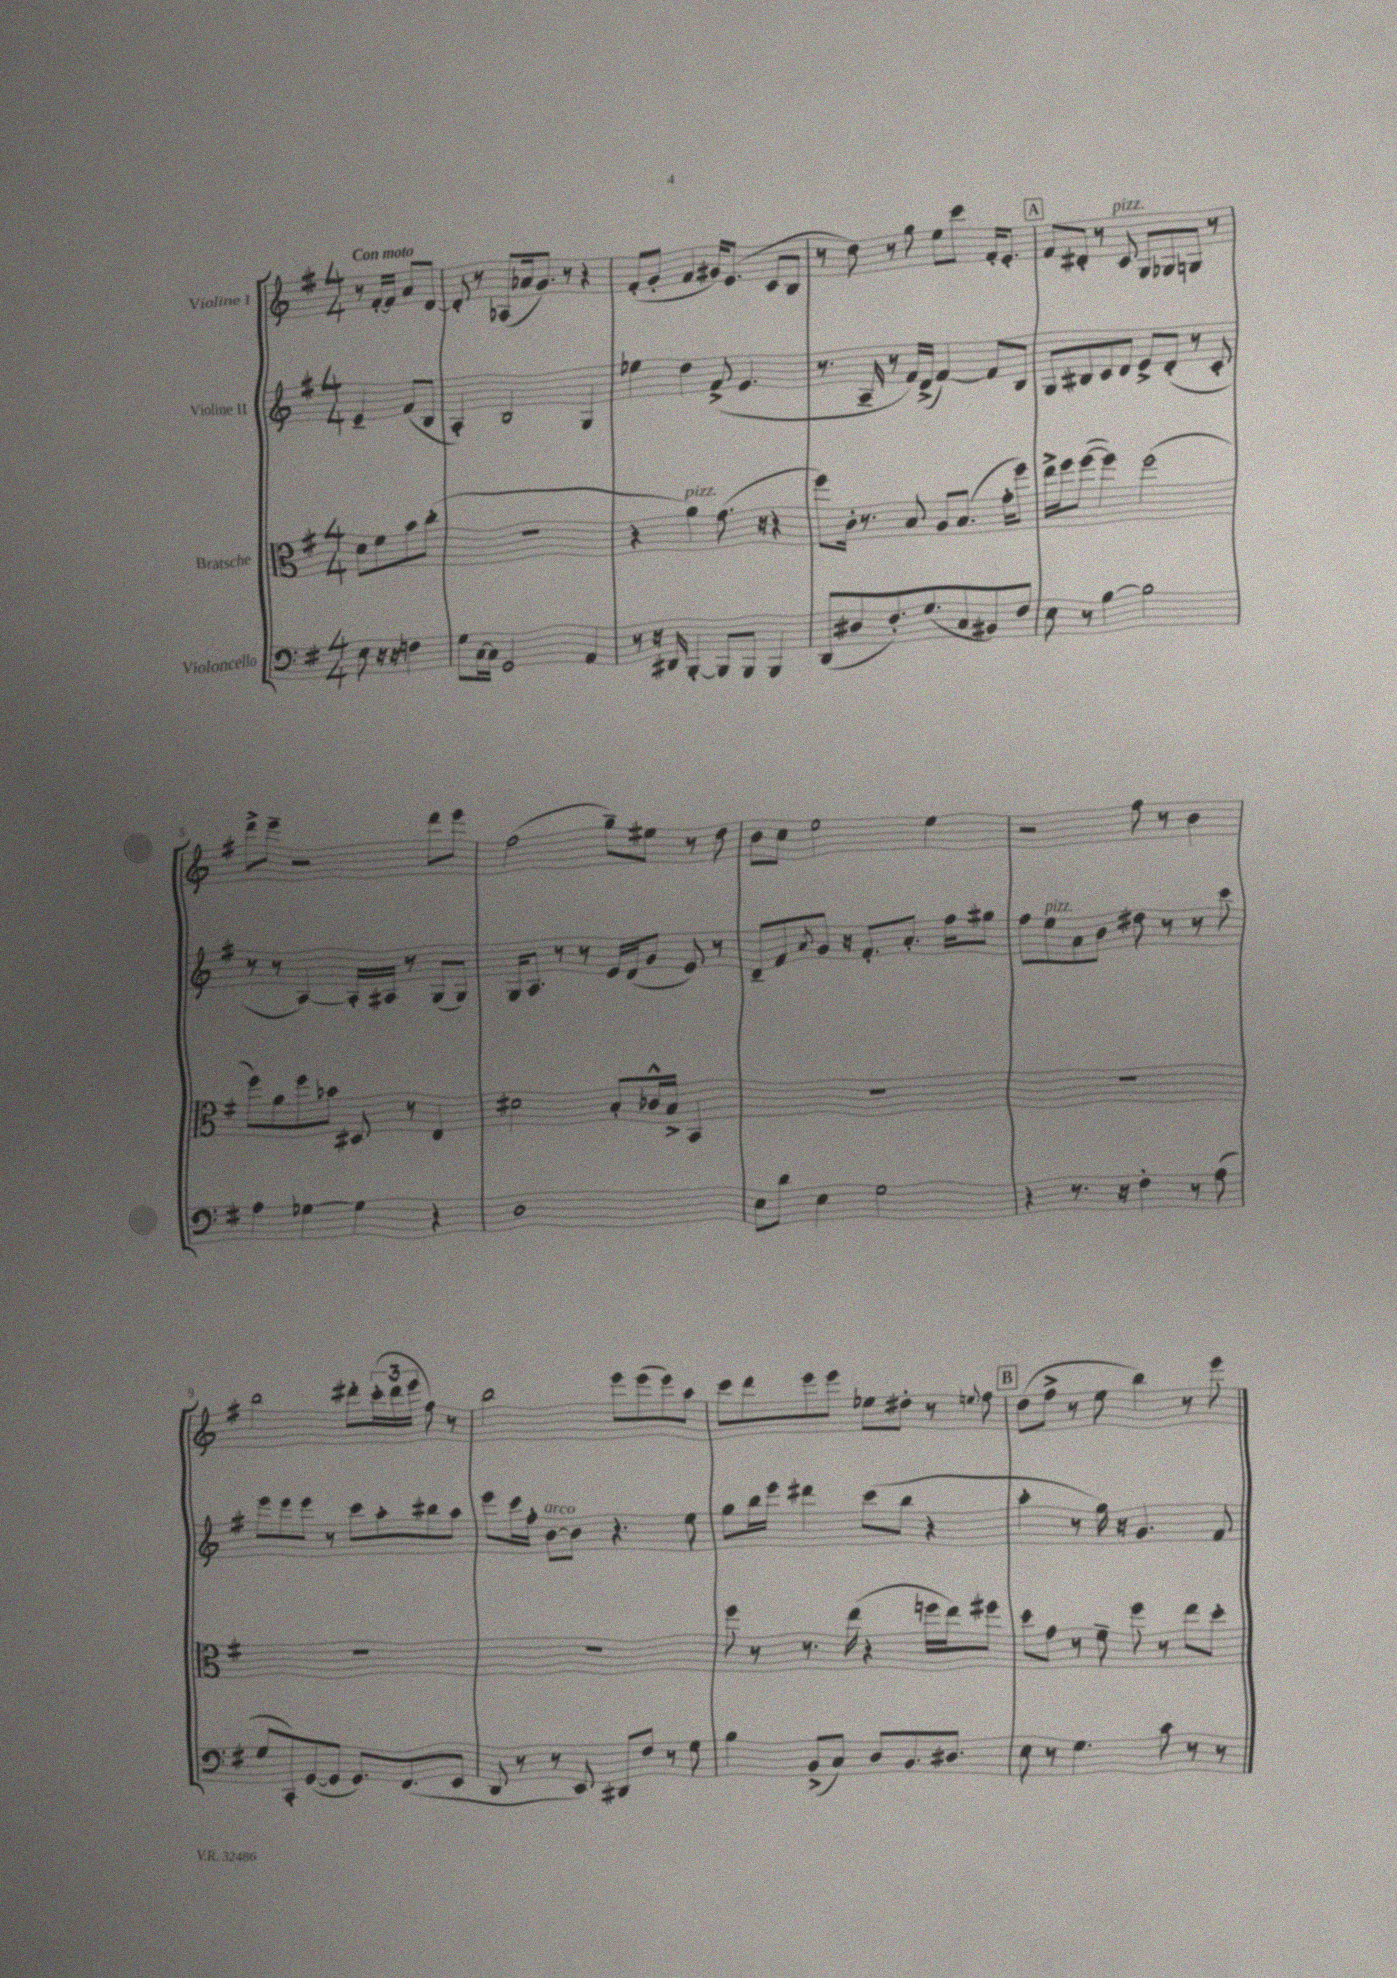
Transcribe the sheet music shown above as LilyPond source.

<<
\new StaffGroup <<
\new Staff = "s0" \with { instrumentName = "Violine I" } {
    \clef treble \key g \major \numericTimeSignature \time 4/4 \partial 2 \tempo "Con moto"
    r8 fis'16~-. fis'16 a'8 d'8~ |
    d'8-. r8 aes8( aes'16 g'8.) r8 r4 |
    fis'8-.( g'8-. fis'4 gis'16) e'8.( c'8 b8 |
    r8 d''8) r8 g''8 e''8 c'''8 fis'16-. e'8.-. |
    \mark \markup { \box "A" } fis'8 dis'8-. r8 c'8^\markup { \italic "pizz." } g8 ges8 g8 r8 |
    d'''8-> e'''8-- r2 d'''8 e'''8 |
    fis''2( g''8--) eis''8 r8 d''8 |
    b'8 c''8 e''2 e''4 |
    r2 fis''8 r8 b'4 |
    b''2 dis'''8-. \tuplet 3/2 { c'''16-.( dis'''16 e'''16 } fis''8) r8 |
    b''2 e'''8 e'''8( e'''8) a''8 |
    c'''8 d'''8 e'''8 e'''8 ees''8 dis''8-. r8 \appoggiatura { e''8 } fis''8 |
    \mark \markup { \box "B" } d''8( fis''8-> r8 e''8 b''4) r8 e'''8 \bar "|." |
}
\new Staff = "s1" \with { instrumentName = "Violine II" } {
    \clef treble \key g \major \numericTimeSignature \time 4/4 \partial 2
    e'4-- fis'8( b8 |
    a4-.) b2 g4 |
    ees''4 d''4 fis'8->( e'4. |
    r8. a16-- r8 fis'16) d'16->( fis'4~) fis'8 b8 |
    \mark \markup { \box "A" } g8 bis8 c'8 d'8 e'8-> d'8-.( r8 c'8-. |
    r8 r8 a4~) a16-. ais16 r8 g8( g8) |
    g16 a8. r8 r8 e'16 d'16( g'8 e'8) r8 |
    d'8-- fis'8 \acciaccatura { a'8 } g'8 r16 fis'8.-. a'8.-. fis''16 gis''8 |
    fis''8 e''8^\markup { \italic "pizz." } a'8 b'8 dis''8 r8 r8 c'''8 |
    e'''8 e'''8 e'''8 r8 c'''8 a''8-. bis''8 a''8 |
    e'''8 c'''16 fis''16-. b'8~^\markup { \italic "arco" } b'8 r4. e''8 |
    g''8 b''16 e'''16 dis'''4 c'''8( b''8 r4 |
    \mark \markup { \box "B" } a''4-. r8 g''16) r16 g'4. fis'8 \bar "|." |
}
\new Staff = "s2" \with { instrumentName = "Bratsche" } {
    \clef alto \key g \major \numericTimeSignature \time 4/4 \partial 2
    d'8 fis'8 b'8 c''8-.( |
    R1 |
    r4 a'4^\markup { \italic "pizz." }) g'8.( r16 r4 |
    fis''8) c'16-. r8. b8 a8 b8.( g'16-. fis''8) |
    \mark \markup { \box "A" } e''16-> fis''16 fis''8~( fis''4) fis''2( |
    fis''8) a'8 fis''8 bes'8 dis8 r8 e4 |
    dis'2 b8-. ces'16-^ b16-> b,4 |
    R1 |
    R1 |
    R1 |
    R1 |
    fis''8 r8 r8. e''16( r4 f''16 e''16) fis''8 |
    \mark \markup { \box "B" } d''8 g'8 r8 fis'8-- fis''8 r8 e''8 d''8-. \bar "|." |
}
\new Staff = "s3" \with { instrumentName = "Violoncello" } {
    \clef bass \key g \major \numericTimeSignature \time 4/4 \partial 2
    e8 r16 r16 f4 |
    g8 c16~ c16 g,2 a,4 |
    r8 r16 dis,16 b,,4~-. b,,8 b,,8 b,,4 |
    d,8( dis8 fis8.-.) g8.( c8 bis,8) fis8 |
    \mark \markup { \box "A" } e8 r8 b4~ b2 |
    a4 ges4~ ges4 r4 |
    d1 |
    e8 d'8 e4 g2 |
    r4 r8. r16 fis4-. r8 a8( |
    g8 c,8-.) g,8~( g,8 g,8.) fis,8.( e,8 |
    d,8 r8 r8 e,8) dis,8 fis8 r8 g8 |
    b4 b,8->( c8) d8 b,8. dis8. |
    \mark \markup { \box "B" } e8 r8 g4. c'8 r8 r8 \bar "|." |
}
>>
>>
